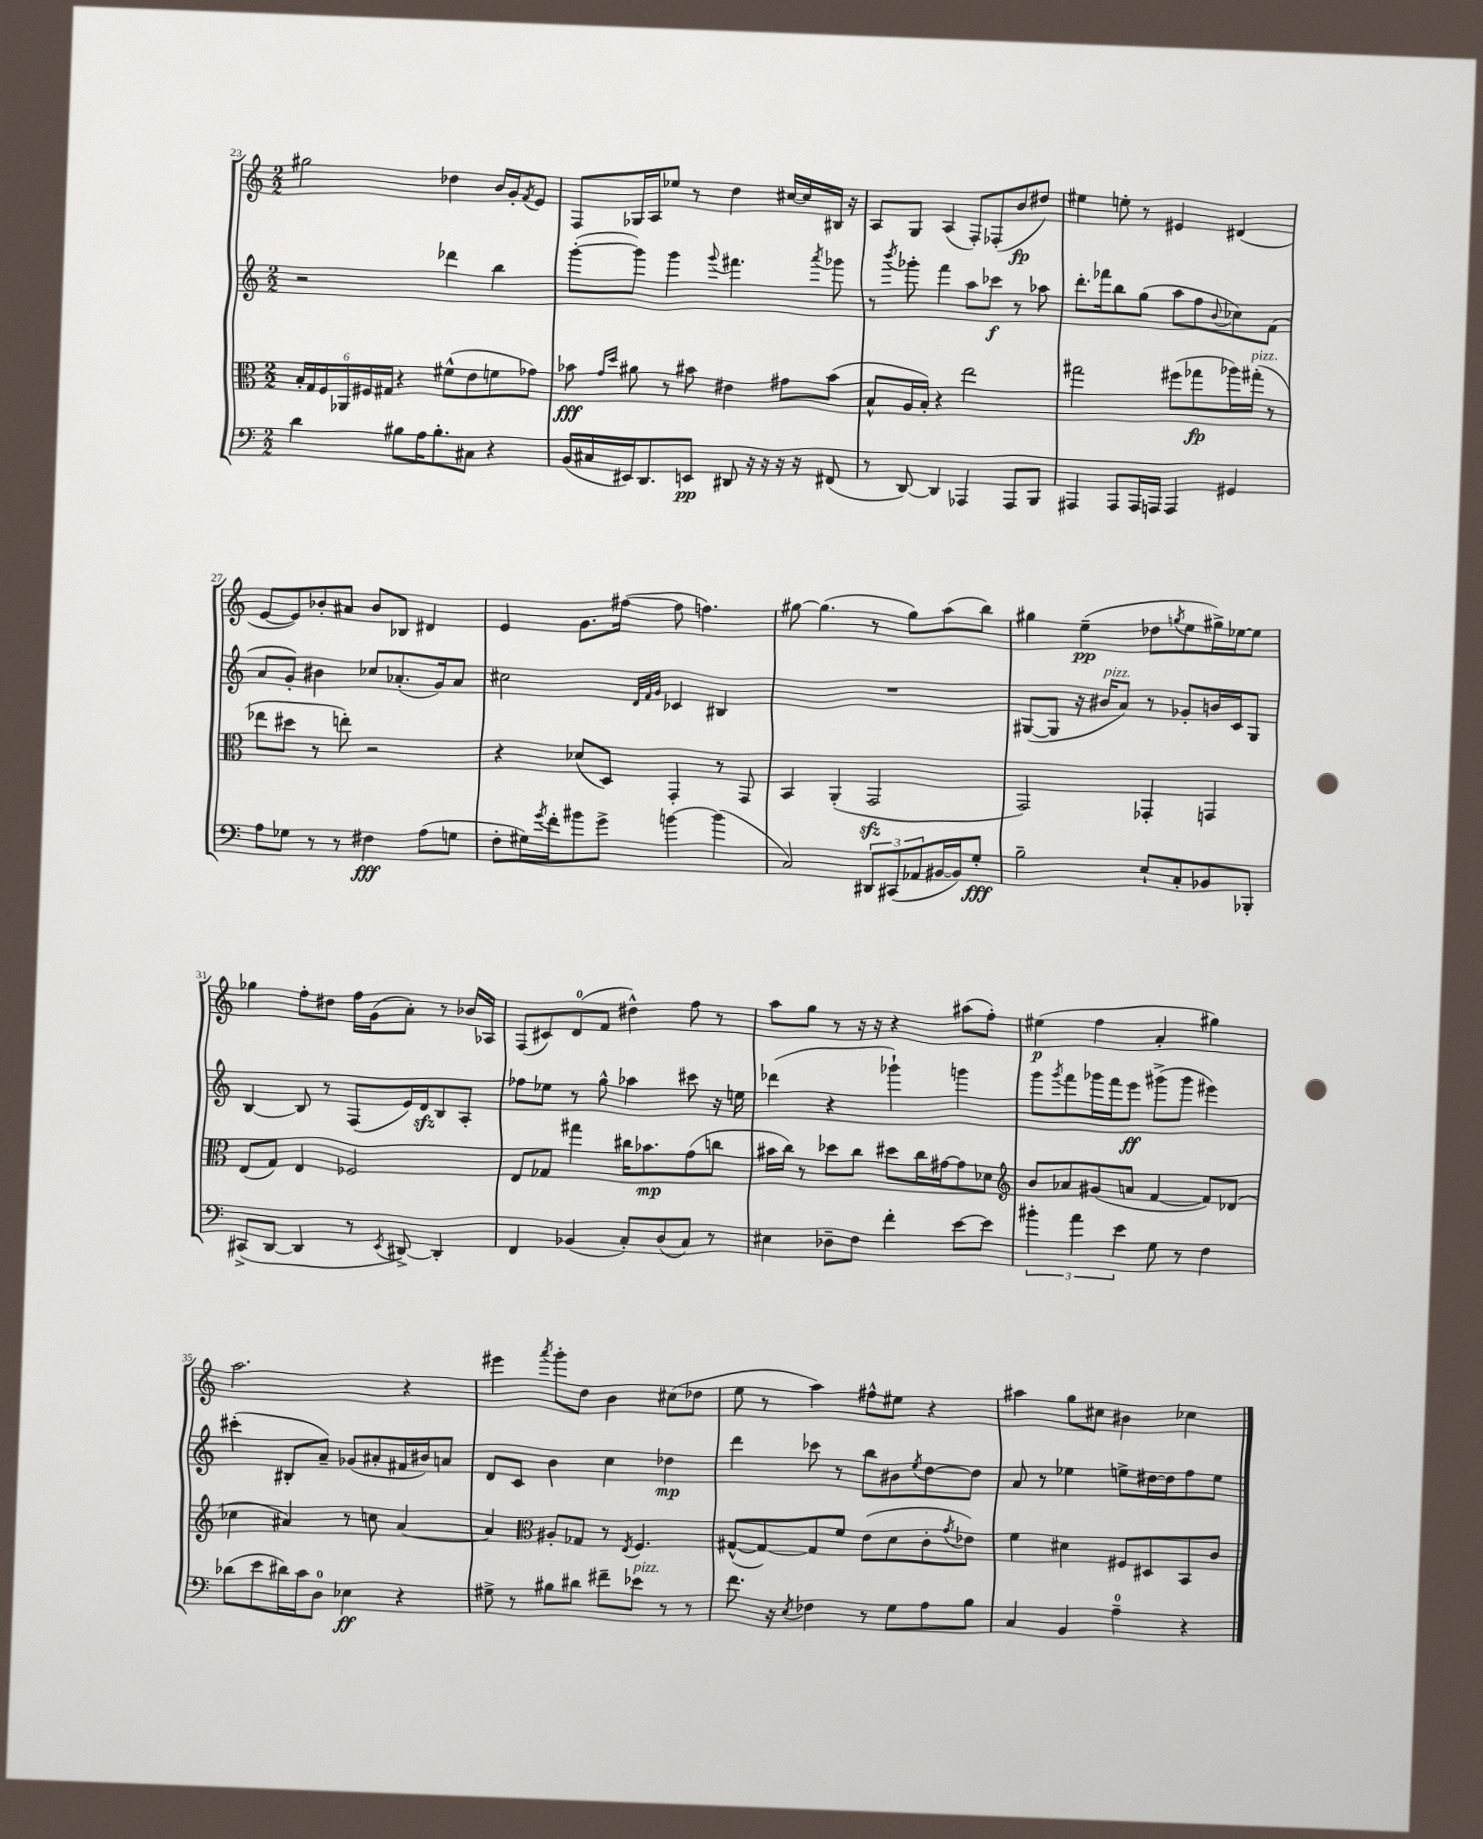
<<
\new StaffGroup <<
\new Staff = "s0" {
    \clef treble \key c \major \numericTimeSignature \time 2/2
    gis''2 des''4 b'16 g'16-. \acciaccatura { f'8 } e'8 |
    f8 ges16 a16 ees''8 r8 d''4 cis''16~ cis''16 bis16 r16 |
    a8 g8 a4( f8-.) fes8-.( b'8\fp dis''8) |
    eis''4 e''8-. r8 eis'4 dis'4( |
    e'8~ e'8) bes'8-. ais'8 bes'8 bes8 dis'4 |
    e'4 g'8. fis''16~( fis''8 f''4.) |
    gis''8~ gis''4.( r8 gis''8) a''8( b''8) |
    gis''4 e''4--\pp( des''8 \acciaccatura { g''8 } e''8 gis''16->) ees''16~ ees''8 |
    ges''4 f''8-. dis''8 f''16 g'16( a'8-.) r8 bes'16 aes16 |
    f8( cis'8) d'8-0( f'8 dis''4-^) f''8 r8 |
    a''8 g''8 r8 r16 r16 r4 ais''8( f''8-.) |
    eis''4\p( f''4 a'4-. gis''4) |
    a''2. r4 |
    eis'''4 \acciaccatura { a'''8 } g'''8-. d''8 b'4 cis''8( des''8 |
    e''8 r8 a''4) fis''8-^ eis''8 r4 |
    ais''4 g''8 cis''8 bis'4 ces''4 \bar "|." |
}
\new Staff = "s1" {
    \clef treble \key c \major \numericTimeSignature \time 2/2
    r2 des'''4 b''4 |
    g'''8~-.( g'''8) g'''4 \appoggiatura { g'''8 } fis'''4. \acciaccatura { a'''8 } ges'''8 |
    r8 \acciaccatura { b'''8 } ges'''8-. f'''4 a''8 ces'''8\f r8 aes''8 |
    d'''8.-. fes'''16 b''8 g''8( a''8 f''8 \appoggiatura { b'8 } ces''8) f'8( |
    a'8 g'8-.) bis'4 ces''8 aes'8.-.( g'16) aes'8 |
    cis''2 \grace { d'32 f'32 g'32 } ces'4 bis4 |
    R1 |
    gis8~( gis8 r16 bis'16^\markup { \italic "pizz." } a'8) r8 ges'8-. b'16 c'16 gis8 |
    b4~ b8 r8 f8( e'16) d'16\sfz b8 a8-. |
    fes''8 ees''8 r8 g''8-^ aes''4 cis'''8 r16 e''16 |
    des'''4( r4 ges'''4-!) g'''4 |
    g'''8 \acciaccatura { g'''8 } f'''8 ges'''16 f'''16 e'''8\ff gis'''8->( gis'''8 eis'''4) |
    cis'''4-.( bis8-. a'8--) ges'8( ais'8-. fis'16 bis'16) a'8 |
    d'8 c'8 b'4 c''4 des''4\mp |
    d'''4 ces'''8 r8 b''8 bis'8 \acciaccatura { e''8 } d''8~ d''8 |
    a'8 r8 ees''4 e''8-> dis''16~ dis''16 f''8 e''8 \bar "|." |
}
\new Staff = "s2" {
    \clef alto \key c \major \numericTimeSignature \time 2/2
    \tuplet 6/4 { b16-. g16 f16 aes,16 fis16 gis16 } r4 fis'8-^( e'8 f'8 ges'8) |
    bes'8\fff \grace { g'16 d''16 } ais'8 r8 bis'8 eis'4 gis'8 bis'8( |
    b8-^ a16 b16-.) r4 e''2 |
    gis''2 fis''8( ges''8\fp aes''16) gis''16-.^\markup { \italic "pizz." }( r8 |
    ees''8 dis''8 r8 e''8-.) r2 |
    r4 des'8( d8) g,4-. r8 g,8 |
    b,4 a,4-.( g,2\sfz |
    g,2) ges,4-. g,4 |
    e8( g8) e4 fes2 |
    e8 ges8 gis''4 cis''16 bes'8.\mp g'8( c''8 |
    bis'16 c''16) r8 des''8 c''8 dis''8 c''16 gis'16~ gis'8 des'8 |
    \clef treble b'8 aes'8 gis'8( a'8 f'4~ f'8) des'8( |
    ces''4 ais'4) r8 c''8 ais'4~ |
    ais'4 \clef alto ais8-. ges8 r8 \acciaccatura { e8 } f4. |
    gis8~-^( gis8~) gis8 f'8 e'8( d'8 c'8-. \acciaccatura { g'8 } ees'8) |
    f'4 dis'4 fis8 dis8 b,8 c'8 \bar "|." |
}
\new Staff = "s3" {
    \clef bass \key c \major \numericTimeSignature \time 2/2
    d'4 bis8 a16 bis8.-. cis8 r4 |
    b,16( cis16 eis,16) d,8. e,8\pp dis,8 r16 r16 r16 r16 fis,8( |
    r8 d,8~) d,4 aes,,4 aes,,8 b,,8 |
    ais,,4 ais,,8 ais,,16 a,,16 a,,4 gis,4 |
    a8 ges8 r8 r8 fis4\fff a8( g8 |
    f8-. gis16) \acciaccatura { g'8 } f'16-. bis'8 g'8-> b'4~ b'4( |
    c2) \tuplet 3/2 { dis,8 cis,8( aes,8 } bis,16~ bis,16) g8-.\fff |
    b2-- e8-! c8-. bes,8 bes,,8-. |
    cis,8->( d,8~ d,4 r8 \acciaccatura { e,8 } dis,8~->) dis,4-. |
    f,4 bes,4( c8-.) d8( c8) r8 |
    eis4 des8-- f8 f'4-. e'8~ e'8 |
    \tuplet 3/2 { bis'4-. a'4 e'4 } g8 r8 f4 |
    des'8( e'8 dis'16) c'16 d8-0 ees4\ff r4 |
    gis8-> r8 bis8 dis'8 fis'8-- ees'8^\markup { \italic "pizz." } r8 r8 |
    f'8. r16 \acciaccatura { e8 } fes4 r8 g8 a8 b8 |
    c4 b,4 a4-0-- r4 \bar "|." |
}
>>
>>
\layout { \context { \Score currentBarNumber = #23 } }
